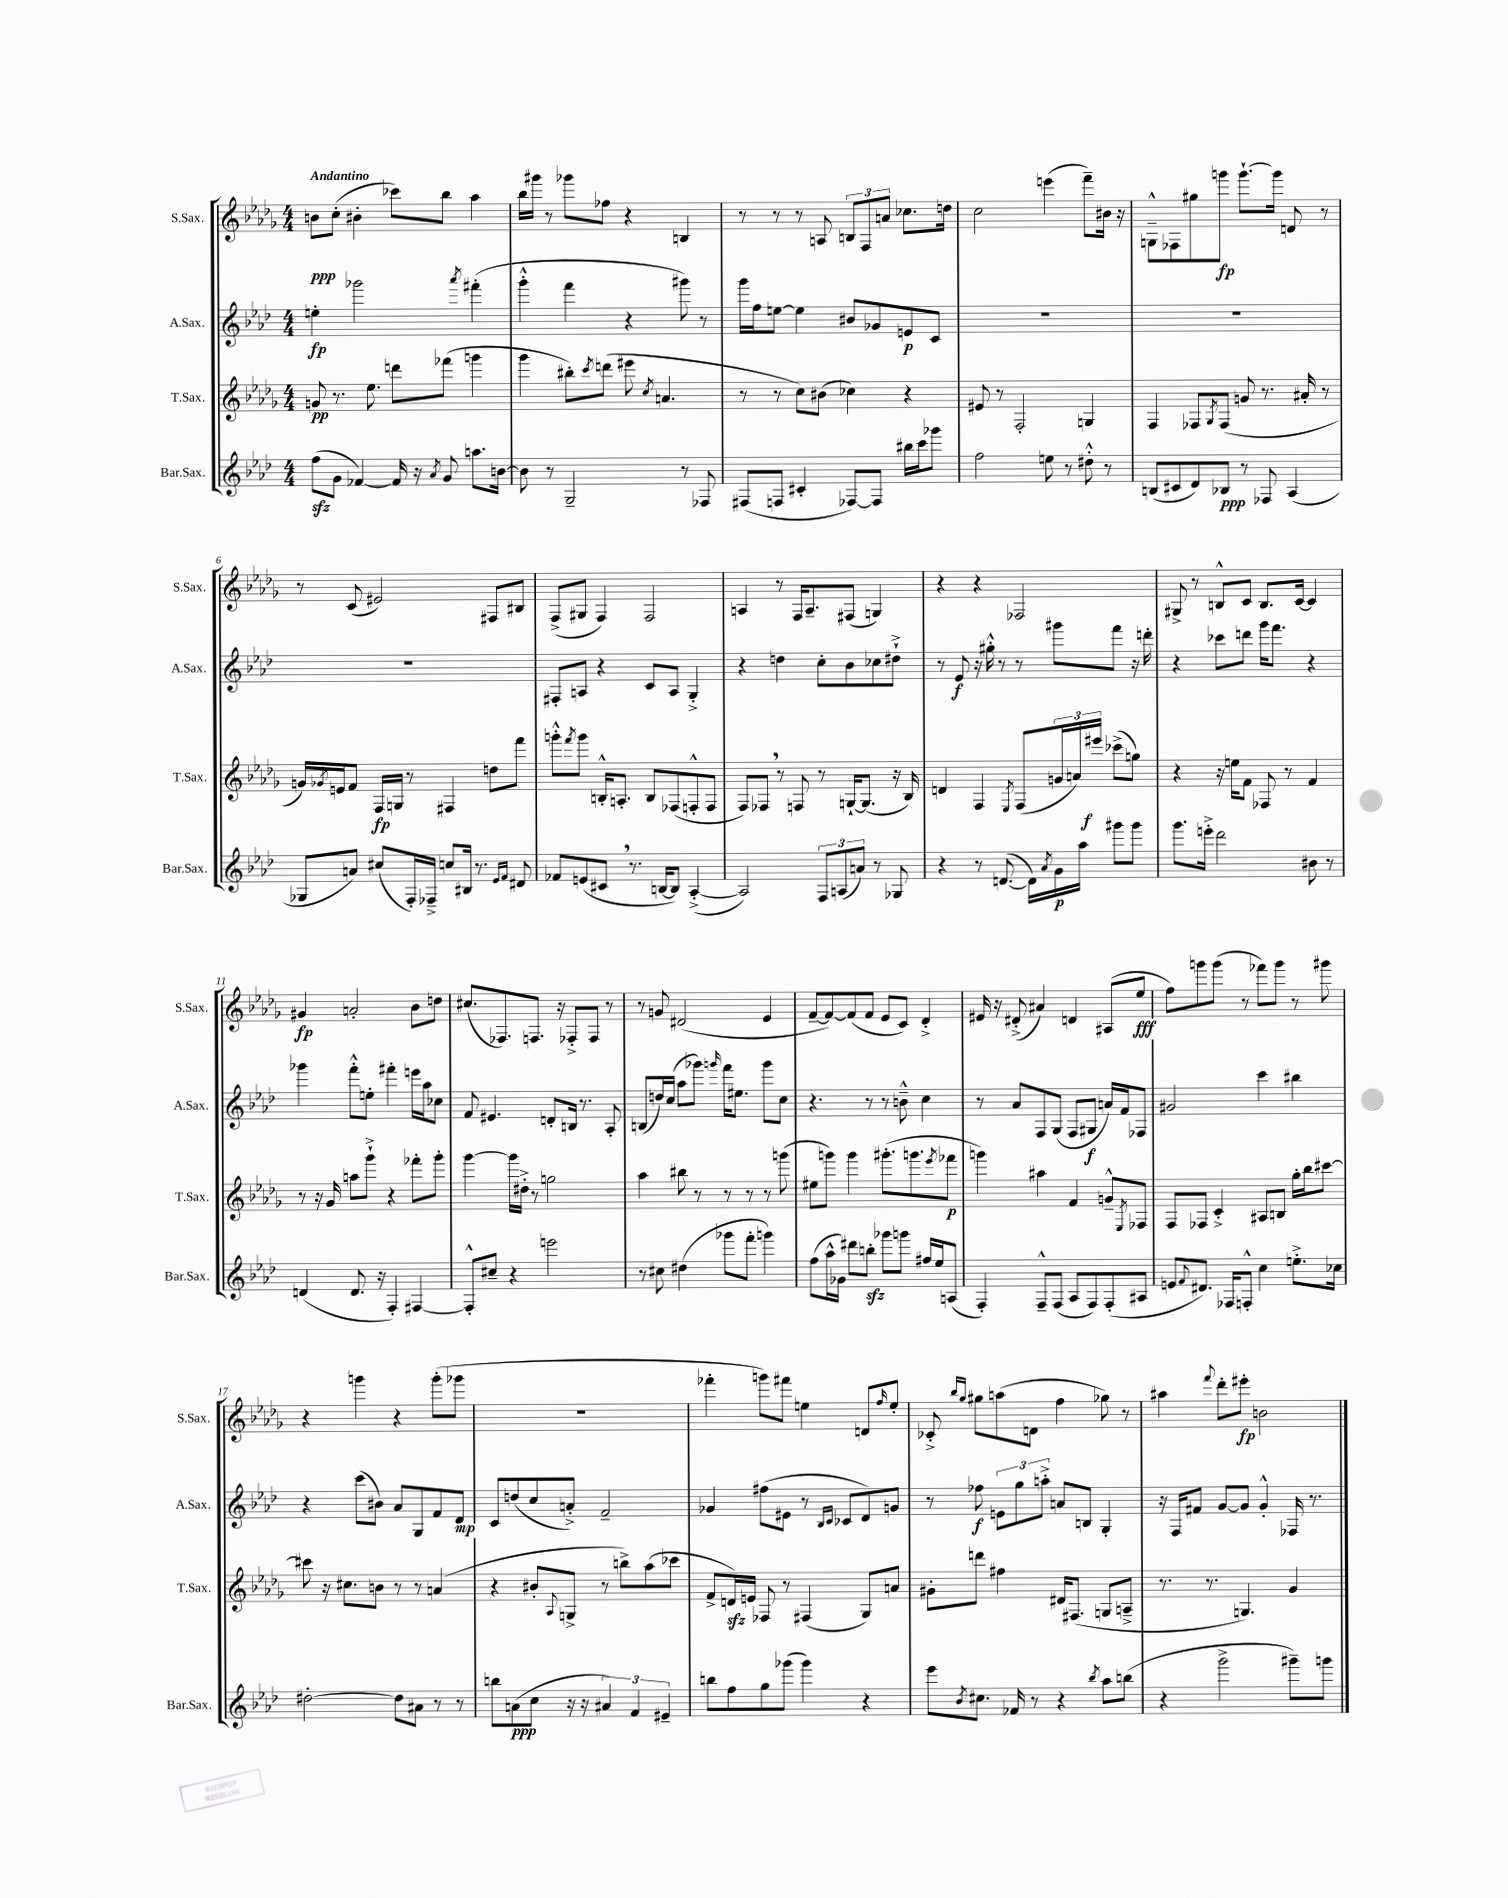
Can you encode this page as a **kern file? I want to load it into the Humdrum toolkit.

**kern	**kern	**kern	**kern
*staff4	*staff3	*staff2	*staff1
*clefG2	*clefG2	*clefG2	*clefG2
*k[b-e-a-d-]	*k[b-e-a-d-g-]	*k[b-e-a-d-]	*k[b-e-a-d-g-]
*M4/4	*M4/4	*M4/4	*M4/4
(8ff	8g	4ee'	8b
8g	8.r	.	(8cc'
[4f-)	.	2ggg-	4b#'
.	8.ee-	.	.
16f-]	8ddd	.	8ccc-)
16r	.	.	.
8qa-	.	.	.
8g	(8fff-	.	8bb-
.	.	8qaaa-	.
8.aa	4ggg	(4fff#'	4aa-
[16b	.	.	.
=	=	=	=
8b]	4ggg-	4ggg'^^	16bb-
.	.	.	16ggg#
8r	.	.	8r
2G~	8bb#')	4fff	8ggg-
.	8qccc	.	.
.	(8ddd	.	8ff-
.	8eee#	4r	4r
.	8qcc	.	.
.	4.a	.	.
8r	.	8ggg#)	4B
8F-	.	8r	.
=	=	=	=
(8F#	8r	16ggg	8r
.	.	16ff	.
8F	8r	[8ee	8r
4c#'	8cc)	4ee]	8r
.	(8b#	.	8A
[8F-)	4cc-)	8b#	12B
.	.	.	12F
8F-]	.	8g-	.
.	.	.	12a
16bb#	4r	8e	8.cc-
16ccc	.	.	.
8ggg-	.	8c	.
.	.	.	16dd
=	=	=	=
2ff	8e#	1r	2cc
.	8r	.	.
.	2F'	.	.
8ee	.	.	(4eee
8r	.	.	.
8dd#'^^	4G	.	8fff~)
8r	.	.	16b#
.	.	.	16r
=	=	=	=
(8B	4F	1r	8G~^^
8c#	.	.	8F-
8d-)	8F-	.	8gg#
.	8qG-	.	.
8B-	(8F-	.	8ggg
8r	8g	.	[8.ggg`
8F-	8.r	.	.
.	.	.	16ggg]
(4A-	.	.	8d
.	16a#'	.	.
.	8r	.	8r
=	=	=	=
8G-	16g)	1r	8r
.	8qg-	.	.
.	16e	.	.
8a)	8f	.	(8c
(8cc#	16F	.	2e#)
.	16G	.	.
16F')	8r	.	.
16F-~^	.	.	.
8cc	4F#	.	.
16B#	.	.	.
8.r	.	.	.
.	8dd	.	8F#
16qqe-	.	.	.
16qqf	.	.	.
8d#	8fff	.	8B#
=	=	=	=
8f-	8ggg'^^	8F#'	(8F^
.	8qfff	.	.
(8e	8ggg	8A	8G#
8c#	16B'^^	4r	4F)
.	8.A'	.	.
8.r	.	.	.
.	8B	8c	2F
[16B	.	.	.
8B])	(8F-	8A	.
([4A-'^	8F'^^	4G'^	.
.	8F	.	.
=	=	=	=
2A-])	8F)	4r	4A
.	8F-	.	.
.	8r	4dd	8r
.	8F	.	16F
.	.	.	8.A~
12F	8r	8cc'	.
(12A	.	.	.
.	[16G`	8b-	(8F#
12a)	.	.	.
.	(8.G]	.	.
8r	.	8cc-	4G)
8G-	16r	8dd#`^	.
.	16B-)	.	.
=	=	=	=
4r	4d	8r	4r
.	.	8e-	.
8r	4F	16r	4r
.	.	16gg#'^^	.
([8.d	.	8r	.
.	8qE-	.	.
.	(8F	8r	2F-
16d])	.	.	.
8qa-	.	.	.
16g	24g	8ggg#	.
.	24a)	.	.
16aa-	.	.	.
.	24eee#	.	.
8ggg#	(8ccc-^	8fff	.
8ggg#	8gg)	16r	.
.	.	16ddd'	.
=	=	=	=
8.ggg	4r	4r	8G#^
.	.	.	8r
16eee'^	.	.	.
2ddd-	16r	8ccc-	8B^^
.	16ee	.	.
.	8f	8ddd	8c
.	8F-	16ggg	8.B
.	.	8.fff	.
.	8r	.	.
.	.	.	[16c
8b#	4f	4r	4c]
8r	.	.	.
=	=	=	=
(4d	8r	4ggg-	4g#
.	16r	.	.
.	16g-	.	.
8.d	8aa	8fff'^^	2a'
.	8ggg-`^	8ee'	.
16r	.	.	.
4F')	4r	4fff#'	.
[4F#	8fff-'	16eee	8b-
.	.	16aa-	.
.	8ggg-'	8cc-	8dd
=	=	=	=
8F#'^^]	[4ggg-	8f	(8.cc#
8cc#~	.	4.e#	.
.	.	.	8.F-)
4r	16ggg-]	.	.
.	16dd#'^	.	.
.	8r	.	8.F
2eee	2gg	8d'	.
.	.	.	16r
.	.	16B	8F-'^
.	.	8.r	.
.	.	.	8F-
.	.	8A-'	8r
=	=	=	=
8r	4aa-	(8B	8r
8cc#	.	16dd)	8g
.	.	(16cc	.
(4dd#	8bb#	8aa-	(2d#
.	8r	8ggg-)	.
.	.	16qqggg	.
8ggg-	8r	16fff	.
.	.	8.ee#	.
8fff'	8r	.	.
4ggg)	8r	8ggg	4e-
.	(8ggg	8cc	.
=	=	=	=
(8ff	8ee#	4.r	[8f~
16aa-^^	8ggg)	.	8f_)
16g-)	.	.	.
8ddd#	4ggg	.	(8f]
8bb'	.	8r	8f
8ggg-	(8.ggg#'	8r	8e-
8ggg	.	8b~^^	8c)
.	8.ggg	.	.
16ff#	.	4cc	4d-'^
16ee-	.	.	.
.	8qeee-	.	.
(8A	8fff-	.	.
=	=	=	=
4F')	4ggg)	8r	16e#
.	.	.	16r
.	.	8a-	(8d#'^
8F~^^	4aa#	8F	4a#)
(8F	.	(8G	.
8A-	4f	8F	4d
8F)	.	8G#	.
(8F'	8g~^^	16a)	(8A#
.	.	16f	.
.	8qE-	.	.
8A#	8F-	8F-	8ee-
=	=	=	=
8e	8F	2g#	8ff)
8qqf	.	.	.
8.d#)	8F-	.	8ggg
.	4c'^	.	(8ggg
16F-	.	.	.
8F'^^	.	.	8r
4cc	8A#	4ccc	8fff-)
.	8B	.	8ggg
8.ee'^	16gg-'	4bb#	8r
.	16bb-	.	.
.	[8ccc#	.	8ggg#
16cc-	.	.	.
=	=	=	=
[2dd#'	8ccc#]	4r	4r
.	16r	.	.
.	8.cc#	.	.
.	.	(8ccc	4ggg
.	8b	8b#)	.
8dd#]	8r	8a-	4r
8a#	8r	8G	.
8r	(4a	8f	(8ggg'
8r	.	8d-	8ggg-
=	=	=	=
8bb	4r	8c	1r
(8a	.	(8dd	.
8cc	8b#'	8cc	.
.	8qqA-	.	.
16r	8G^	8a'^)	.
16r	.	.	.
6a#)	8r	2f~	.
.	8bb^)	.	.
6f	.	.	.
.	(8aa-	.	.
6e#~	.	.	.
.	8ccc-	.	.
=	=	=	=
8bb	8f^	4g-	4fff-'
8ff	16d)	.	.
.	16e	.	.
8gg	8F-	(8ff#	8ggg)
(8ggg-	8r	8e#	8fff#
4ggg-)	(4F#	8r	4ee
.	.	16qqB-	.
.	.	16qqc	.
.	.	8c-	.
4r	8G-)	8d-)	8d
.	.	.	16qqff
.	8a	8g	8ee'
=	=	=	=
8eee-	8g#'	8r	8c-'^
.	.	.	16qqbb-
8qb-	.	.	16qqgg-
8.cc#	8ddd	8ff-	8gg#
.	4ff#	12e	(8aa
16f-	.	.	.
.	.	12gg	.
8r	.	.	8d
.	.	12aa'^	.
4r	16d#	8a	4ff
.	(8.F#	.	.
.	.	8B	.
8qbb-	.	.	.
8aa-	8G	4G'	8gg-)
(8bb	8A~^	.	8r
=	=	=	=
4r	8.r	16r	4aa#
.	.	16F	.
.	.	8f#	.
.	8.r	.	.
.	.	.	8qqfff
2ggg^	.	[8g	8ddd-'
.	4.G)	8g]	8eee#'
.	.	4g'^^	2b
8ggg#~)	4g-	16F-	.
.	.	8.r	.
8ggg	.	.	.
==	==	==	==
*-	*-	*-	*-
